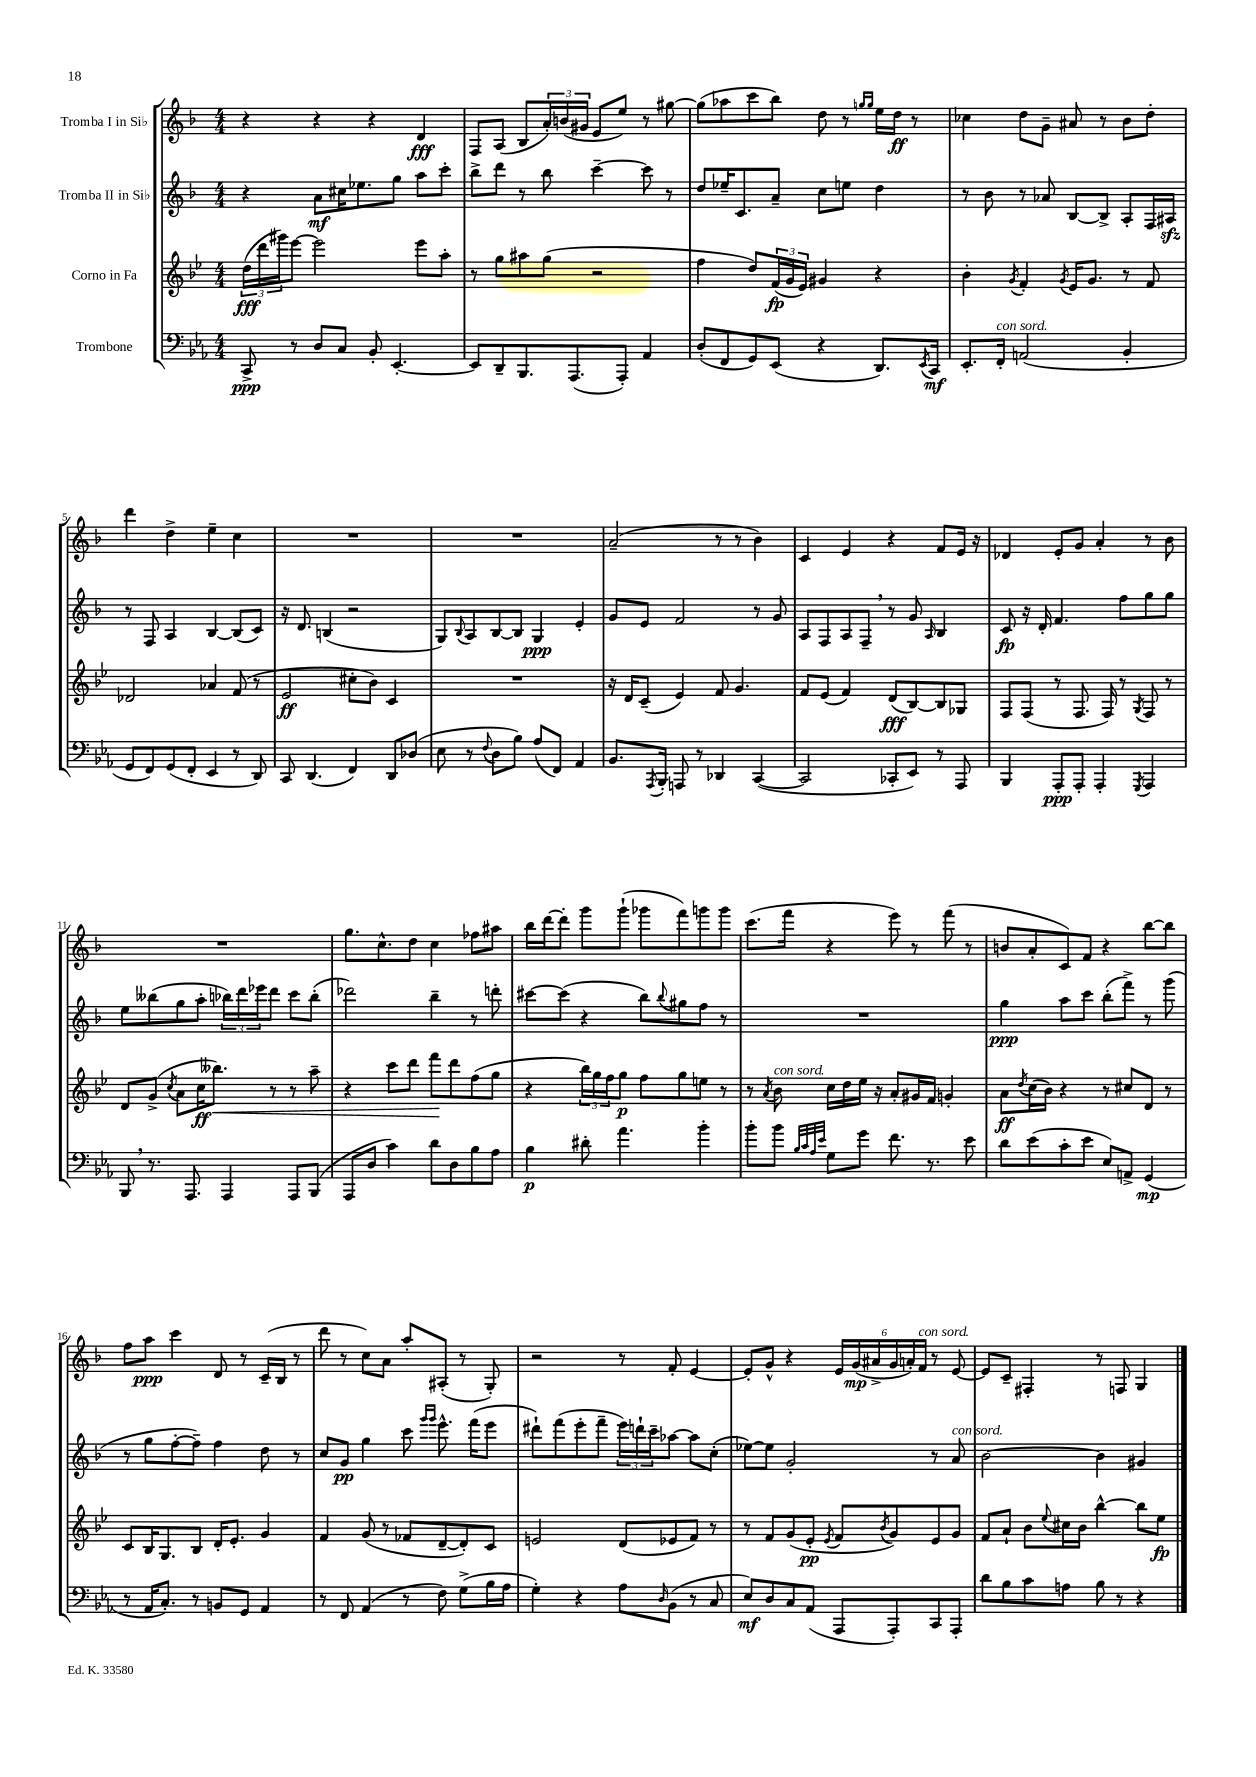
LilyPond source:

<<
\new StaffGroup <<
\new Staff = "s0" \with { instrumentName = "Tromba I in Sib" } {
    \clef treble \key f \major \numericTimeSignature \time 4/4
    r4 r4 r4 d'4\fff |
    f8 a8( bes8 \tuplet 3/2 { a'16-.) b'16( gis'16 } e'8 e''8) r8 gis''8~ |
    gis''8( aes''8 c'''8 bes''8) d''8 r8 \grace { g''16 g''16 } e''16 d''16\ff r8 |
    ces''4 d''8 g'8-- ais'8 r8 bes'8 d''8-. |
    d'''4 d''4-> e''4-- c''4 |
    R1 |
    R1 |
    a'2--( r8 r8 bes'4) |
    c'4 e'4 r4 f'8 e'16 r16 |
    des'4 e'8-. g'8 a'4-. r8 bes'8 |
    R1 |
    g''8. c''8.-^ d''8 c''4 fes''8 ais''8 |
    bes''16 d'''16~ d'''8-. g'''8 g'''8-!( ges'''8 f'''8) g'''8 g'''8 |
    c'''8.( f'''16 r4 e'''8) r8 f'''8( r8 |
    b'8 a'8-. c'8) f'8 r4 bes''8~ bes''8 |
    f''8 a''8\ppp c'''4 d'8 r8 c'16--( bes16 r8 |
    d'''8 r8 c''8) a'8 a''8-. ais8-.( r8 g8-.) |
    r2 r8 f'8-. e'4~ |
    e'8-. g'8-^ r4 \tuplet 6/4 { e'16 g'16\mp( ais'16-> g'16 a'16-.) f'16^\markup { \italic "con sord." } } r8 e'8~ |
    e'8 c'8-- fis4-. r8 f8 g4 \bar "|." |
}
\new Staff = "s1" \with { instrumentName = "Tromba II in Sib" } {
    \clef treble \key f \major \numericTimeSignature \time 4/4
    r4 a'8\mf cis''16 ees''8. g''8 a''8 c'''8-. |
    bes''8-> d'''8 r8 bes''8 c'''4~-- c'''8 r8 |
    d''8 ees''16-- c'8. a'8-- c''8 e''8 d''4 |
    r8 bes'8 r8 aes'8 bes8~ bes8-> a8-. f16 ais16\sfz |
    r8 f8 a4 bes4~ bes8( c'8) |
    r16 d'8. b4( r2 |
    g8) \appoggiatura { bes8 } a8 bes8~ bes8 g4\ppp e'4-. |
    g'8 e'8 f'2 r8 g'8 |
    a8 f8 a8 f8-- \breathe r8 g'8 \grace { a16 } bes4 |
    c'8\fp r16 d'16-. f'4. f''8 g''8 g''8 |
    e''8 beses''8( g''8 a''8-. \tuplet 3/2 { bes''16) d'''16 ees'''16 } d'''8 c'''8 bes''8-.( |
    des'''2) bes''4-- r8 d'''8-. |
    cis'''8~ cis'''8( r4 bes''8) \appoggiatura { bes''8 } gis''8 f''8 r8 |
    R1 |
    g''4\ppp a''8 c'''8 bes''8-.( f'''8->) r8 g'''8( |
    r8 g''8 f''8~-. f''8--) f''4 d''8 r8 |
    c''8 g'8\pp g''4 c'''8 \grace { g'''16 g'''16 } e'''8.-^ f'''16( e'''8 |
    dis'''8-!) f'''8( e'''8-. f'''8-- \tuplet 3/2 { e'''16) d'''16-! c'''16-- } aes''8~ aes''8 c''8-.( |
    ees''8~) ees''8 g'2-. r8 a'8^\markup { \italic "con sord." } |
    bes'2~ bes'4 gis'4 \bar "|." |
}
\new Staff = "s2" \with { instrumentName = "Corno in Fa" } {
    \clef treble \key bes \major \numericTimeSignature \time 4/4
    \tuplet 3/2 { d''16\fff( d'''16 gis'''16) } ees'''8~ ees'''2 ees'''8 a''8-. |
    r8 g''8 ais''8 g''8( r2 |
    f''4 d''8) \tuplet 3/2 { f'16\fp( g'16 ees'16) } gis'4 r4 |
    bes'4-. \acciaccatura { g'8 } f'4-. \acciaccatura { g'8 } ees'16 g'8. r8 f'8 |
    des'2 aes'4 f'8( r8 |
    ees'2\ff cis''8-. bes'8) c'4 |
    R1 |
    r16 d'16 c'8--( ees'4) f'8 g'4. |
    f'8 ees'8( f'4) d'8\fff( bes8~) bes8 ges8 |
    f8 f8( r8 f8. f16) r8 \acciaccatura { g8 } f8 r8 |
    d'8 g'8->( \acciaccatura { c''8 } a'8 c''16\ff beses''8.\<) r8 r8 a''8-- |
    r4 c'''8 d'''8 f'''8\! d'''8 f''8( g''8 |
    r4 \tuplet 3/2 { bes''16) g''16 f''16 } g''8\p f''8 g''8 e''8 r8 |
    r8 \acciaccatura { a'8 } bes'8^\markup { \italic "con sord." } c''16 d''16 ees''16 r16 a'8-. gis'16 f'16 g'4-. |
    a'8\ff \acciaccatura { d''8 } c''16( bes'16) r4 r8 cis''8 d'8 r8 |
    c'8 bes16 g8. bes8 d'16-. ees'8.-. g'4 |
    f'4 g'8( r8 fes'8 d'8~-- d'8-.) c'8 |
    e'2 d'8( ees'8 f'8) r8 |
    r8 f'8 g'8( ees'8-.\pp \acciaccatura { ees'8 } f'8 \acciaccatura { bes'8 } g'8) ees'8 g'8 |
    f'8 a'8-! bes'8 \appoggiatura { ees''8 } cis''16 bes'16 bes''4~-^ bes''8 ees''8\fp \bar "|." |
}
\new Staff = "s3" \with { instrumentName = "Trombone" } {
    \clef bass \key ees \major \numericTimeSignature \time 4/4
    c,8->\ppp r8 d8 c8 bes,8-. ees,4.~-. |
    ees,8 d,8-- bes,,8. aes,,8.( aes,,8-.) aes,4 |
    d8-.( f,8 g,8) ees,8( r4 d,8.) \acciaccatura { ees,8 } c,16\mf |
    ees,8.-. f,16-.^\markup { \italic "con sord." } a,2( bes,4-. |
    g,8 f,8) g,8( f,8-. ees,4 r8 d,8) |
    c,8 d,4.( f,4) d,8 des8( |
    ees8 r8 \appoggiatura { f8 } d8 bes8) aes8( f,8) aes,4 |
    bes,8. \acciaccatura { aes,,8 } bes,,16-. a,,8 r8 des,4 c,4~( |
    c,2 ces,8-. ees,8) r8 aes,,8 |
    bes,,4 aes,,8-.\ppp aes,,8-. aes,,4-. \acciaccatura { g,,8 } aes,,4 |
    bes,,8 \breathe r8. aes,,8. aes,,4 aes,,8 bes,,8( |
    aes,,8 d8 c'4) d'8 d8 bes8 aes8 |
    bes4\p dis'8-. aes'4. bes'4-. |
    bes'8-. bes'8 \grace { bes32 c'32 aes32 ees'32 } g8 g'8 f'8. r8. ees'8 |
    d'8 ees'8( c'8-. ees'8 ees8) a,8-> g,4\mp( |
    r8 aes,16 c8.-.) r8 b,8 g,8 aes,4 |
    r8 f,8 aes,4( r8 f8) g8->( bes16 aes16 |
    g4-.) r4 aes8 \grace { d16 } bes,8( r8 c8 |
    ees8\mf) d8 c8 aes,8( aes,,8 aes,,8-.) c,8 aes,,8-. |
    d'8 bes8 c'8 a8 bes8 r8 r4 \bar "|." |
}
>>
>>
